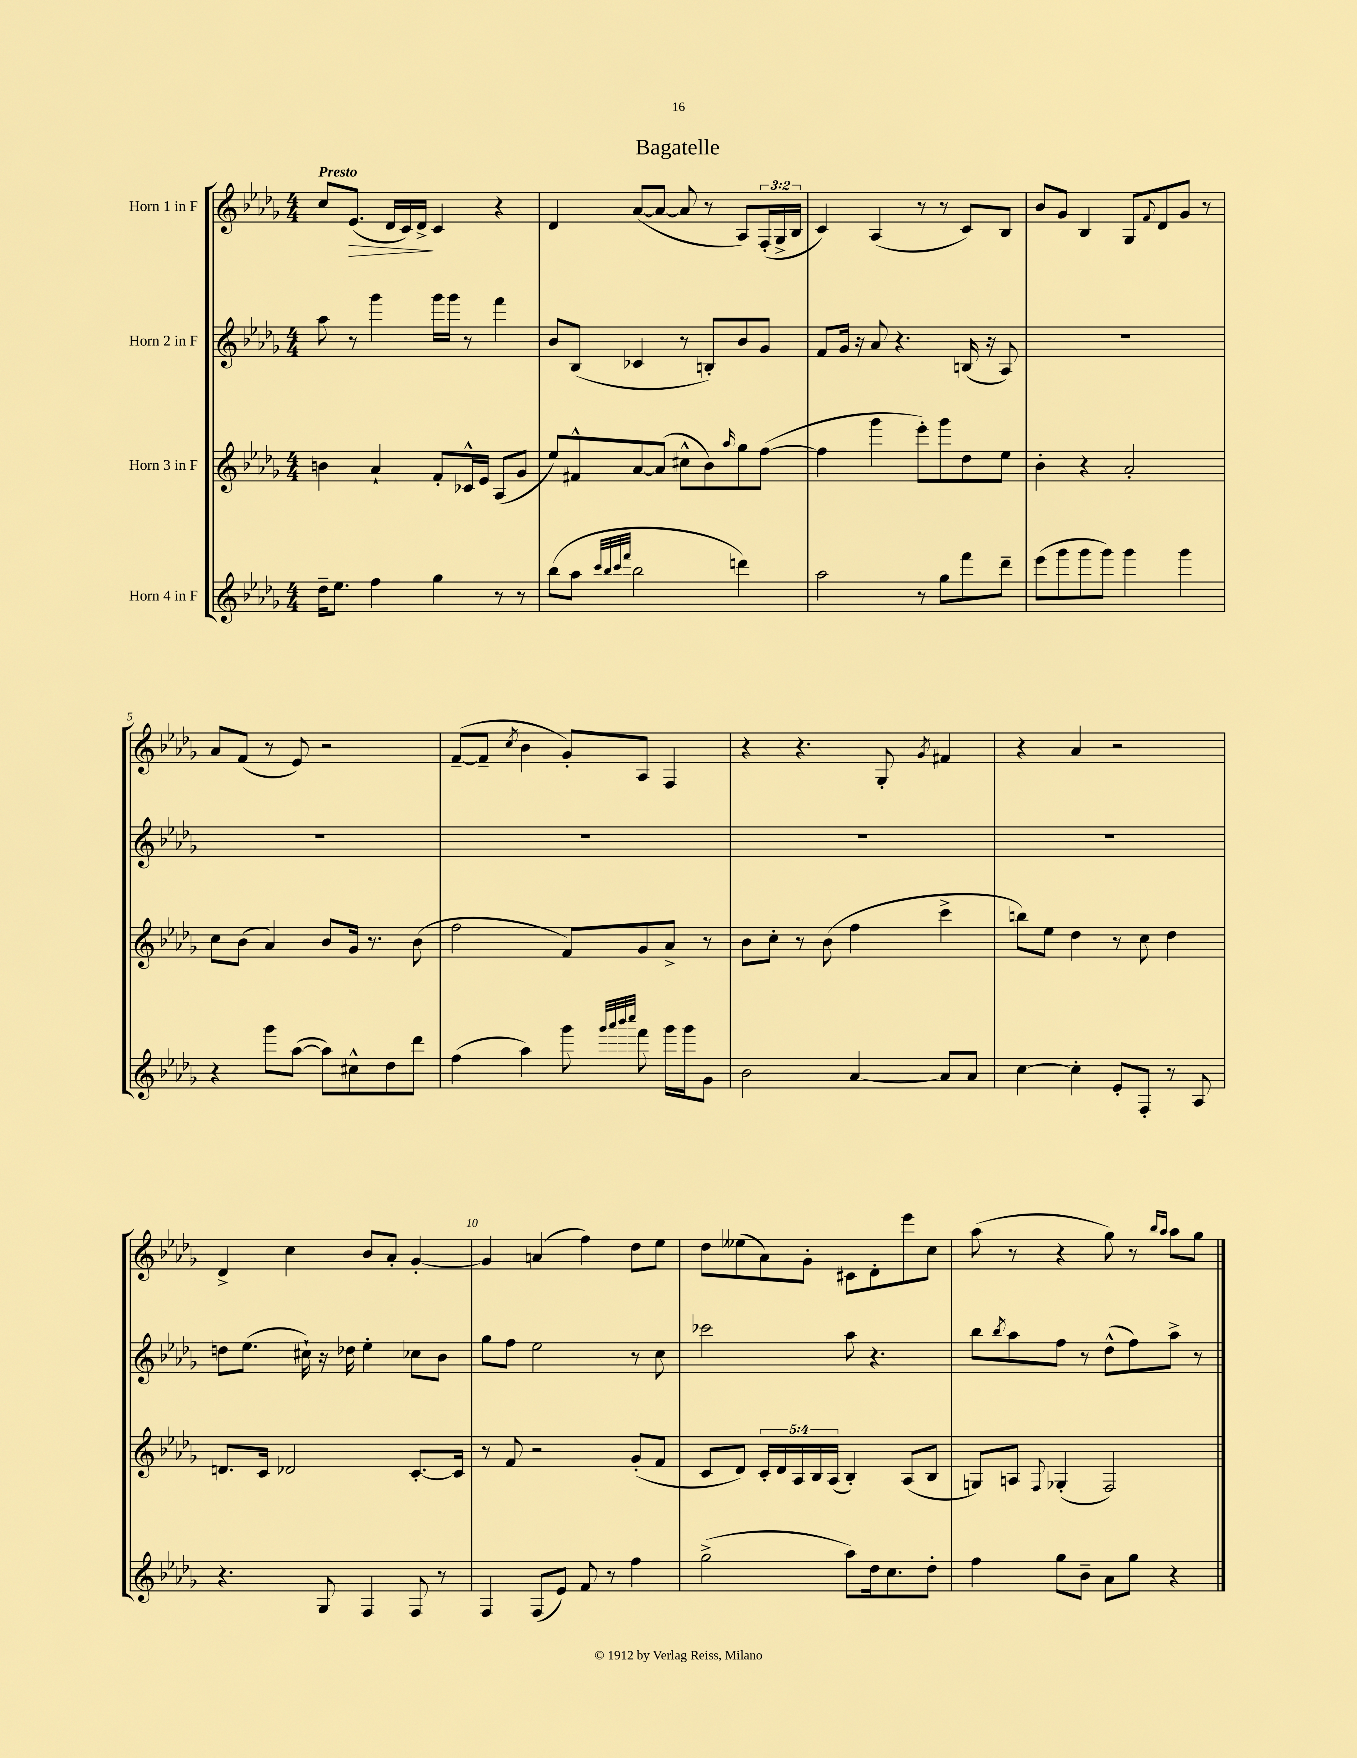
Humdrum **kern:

**kern	**kern	**kern	**kern	**dynam
*part4	*part3	*part2	*part1	*part1
*staff4	*staff3	*staff2	*staff1	*staff1
*I"Horn 4 in F	*I"Horn 3 in F	*I"Horn 2 in F	*I"Horn 1 in F	*
*clefG2	*clefG2	*clefG2	*clefG2	*
*k[b-e-a-d-g-]	*k[b-e-a-d-g-]	*k[b-e-a-d-g-]	*k[b-e-a-d-g-]	*
*M4/4	*M4/4	*M4/4	*M4/4	*
=1	=1	=1	=1	=1
!	!	!	!LO:TX:a:B:t=Presto	!
16dd-~\KL	4bn\	8aa-\	8cc/L	.
8.ee-\J	.	.	.	.
!	!	!	!	!LO:HP:b
.	.	8r	(8.e-/J	>
4ff\	4a-`/	4ggg-\	.	.
.	.	.	16d-/LL	.
.	.	.	16c/)	.
.	.	.	16d-^/JJ	.
4gg-\	8f'/L	16ggg-\LL	4c/	]
.	.	16ggg-\JJ	.	.
.	16c-X^^/L	8r	.	.
.	16e-/JJ	.	.	.
8r	(8A-/L	4fff\	4r	.
8r	8g-/J	.	.	.
=2	=2	=2	=2	=2
(8bb-\L	8ee-/L)	8b-/L	4d-/	.
8aa-\J	8f#X^^/	(8B-/J	.	.
32qqccc/LLL	.	.	.	.
32qqbb-/	.	.	.	.
32qqccc/	.	.	.	.
32qqfff/JJJ	.	.	.	.
2bb-\	[8a-/	4c-X/	([8a-/L	.
.	(8a-/J]	.	8a-/J_	.
.	8cc#X^^\L	8r	8a-/]	.
.	8b-\)	8Bn'/L)	8r	.
.	16qqaa-/	.	.	.
4dddn\)	8gg-\	8b-/	8A-/L)	.
.	([8ff\J	8g-/J	(24F'/L	.
.	.	.	24G-^/	.
.	.	.	24B-/JJ	.
=3	=3	=3	=3	=3
2aa-\	4ff\]	8f/L	4c/)	.
.	.	16g-/Jk	.	.
.	.	16r	.	.
.	4ggg-\	8a-/	(4A-/	.
.	.	4.r	.	.
8r	8eee-'\L)	.	8r	.
8gg-\L	8ggg-\	.	8r	.
8fff\	8dd-\	(16Bn/	8c/L)	.
.	.	16r	.	.
8ddd-~\J	8ee-\J	8A-/)	8B-/J	.
=4	=4	=4	=4	=4
(8eee-\L	4b-'\	1r	8b-/L	.
8ggg-\	.	.	8g-/J	.
8ggg-\	4r	.	4B-/	.
8ggg-\J)	.	.	.	.
4ggg-\	2a-'/	.	8G-/L	.
.	.	.	8qqf/	.
.	.	.	8d-/	.
4ggg-\	.	.	8g-/J	.
.	.	.	8r	.
!!LO:LB:g=z
=5	=5	=5	=5	=5
4r	8cc\L	1r	8a-/L	.
.	(8b-\J	.	(8f/J	.
8ggg-\L	4a-/)	.	8r	.
([8aa-\J	.	.	8e-/)	.
8aa-\L])	8b-/L	.	2r	.
8cc#X^^\	16g-/Jk	.	.	.
.	8.r	.	.	.
8dd-\	.	.	.	.
8ddd-\J	(8b-\	.	.	.
=6	=6	=6	=6	=6
(4ff\	2ff\	1r	([8f~/L	.
.	.	.	8f~/J]	.
.	.	.	8qcc/	.
4aa-\)	.	.	4b-\	.
8ggg-\	8f/L)	.	8g-'/L)	.
32qqggg-/LLL	.	.	.	.
32qqaaa-/	.	.	.	.
32qqbbb-/	.	.	.	.
32qqcccc/JJJ	.	.	.	.
8fff\	8g-/	.	8A-/J	.
16ggg-\LL	8a-^/J	.	4F/	.
16ggg-\J	.	.	.	.
8g-\J	8r	.	.	.
=7	=7	=7	=7	=7
2b-\	8b-\L	1r	4r	.
.	8cc'\J	.	.	.
.	8r	.	4.r	.
.	(8b-\	.	.	.
[4a-/	4ff\	.	.	.
.	.	.	8G-'/	.
.	.	.	8qg-/	.
8a-/L]	4ccc^\	.	4f#X/	.
8a-/J	.	.	.	.
=8	=8	=8	=8	=8
[4cc\	8bbn\L)	1r	4r	.
.	8ee-\J	.	.	.
4cc'\]	4dd-\	.	4a-/	.
8e-'/L	8r	.	2r	.
8F'/J	8cc\	.	.	.
8r	4dd-\	.	.	.
8A-/	.	.	.	.
!!LO:LB:g=z
=9	=9	=9	=9	=9
4.r	8.dn/L	8ddn\L	4d-^/	.
.	.	(8.ee-\J	.	.
.	16c/Jk	.	.	.
.	2d-X/	.	4cc\	.
.	.	16cc#X`\)	.	.
8G-/	.	16r	.	.
.	.	16dd-X\	.	.
4F/	.	4ee-'\	8b-/L	.
.	.	.	8a-'/J	.
8F/	[8.c'/L	8cc-X\L	[4g-'/	.
8r	.	8b-\J	.	.
.	16c/Jk]	.	.	.
=10	=10	=10	=10	=10
4F/	8r	8gg-\L	4g-/]	.
.	8f/	8ff\J	.	.
(8F/L	2r	2ee-\	(4an/	.
8e-/J)	.	.	.	.
8f/	.	.	4ff\)	.
8r	.	.	.	.
4ff\	(8g-'/L	8r	8dd-\L	.
.	8f/J	8cc\	8ee-\J	.
=11	=11	=11	=11	=11
(2gg-^\	8c/L	2ccc-X\	8dd-\L	.
.	8d-/J)	.	(8ee--X\	.
.	20c'/LL	.	8a-\)	.
.	20d-/	.	.	.
.	20A-/	.	.	.
.	.	.	8g-'\J	.
.	20B-/	.	.	.
.	(20A-/JJ	.	.	.
8aa-\L)	4B-'/)	8aa-\	8c#X\L	.
16dd-\k	.	4.r	8d-'\	.
8.cc\	.	.	.	.
.	(8A-/L	.	8eee-\	.
8dd-'\J	8B-/J	.	8cc\J	.
=12	=12	=12	=12	=12
4ff\	8Gn/L)	8bb-\L	(8aa-\	.
.	.	8qbb-/	.	.
.	8An/J	8aa-\	8r	.
.	8qqF/	.	.	.
8gg-\L	(4G-X'/	8ff\J	4r	.
8b-~\J	.	8r	.	.
8a-\L	2F/)	(8dd-^^\L	8gg-\)	.
8gg-\J	.	8ff\)	8r	.
.	.	.	16qqbb-/LL	.
.	.	.	16qqaa-/JJ	.
4r	.	8aa-^\J	8aa-\L	.
.	.	8r	8gg-\J	.
==	==	==	==	==
*-	*-	*-	*-	*-
